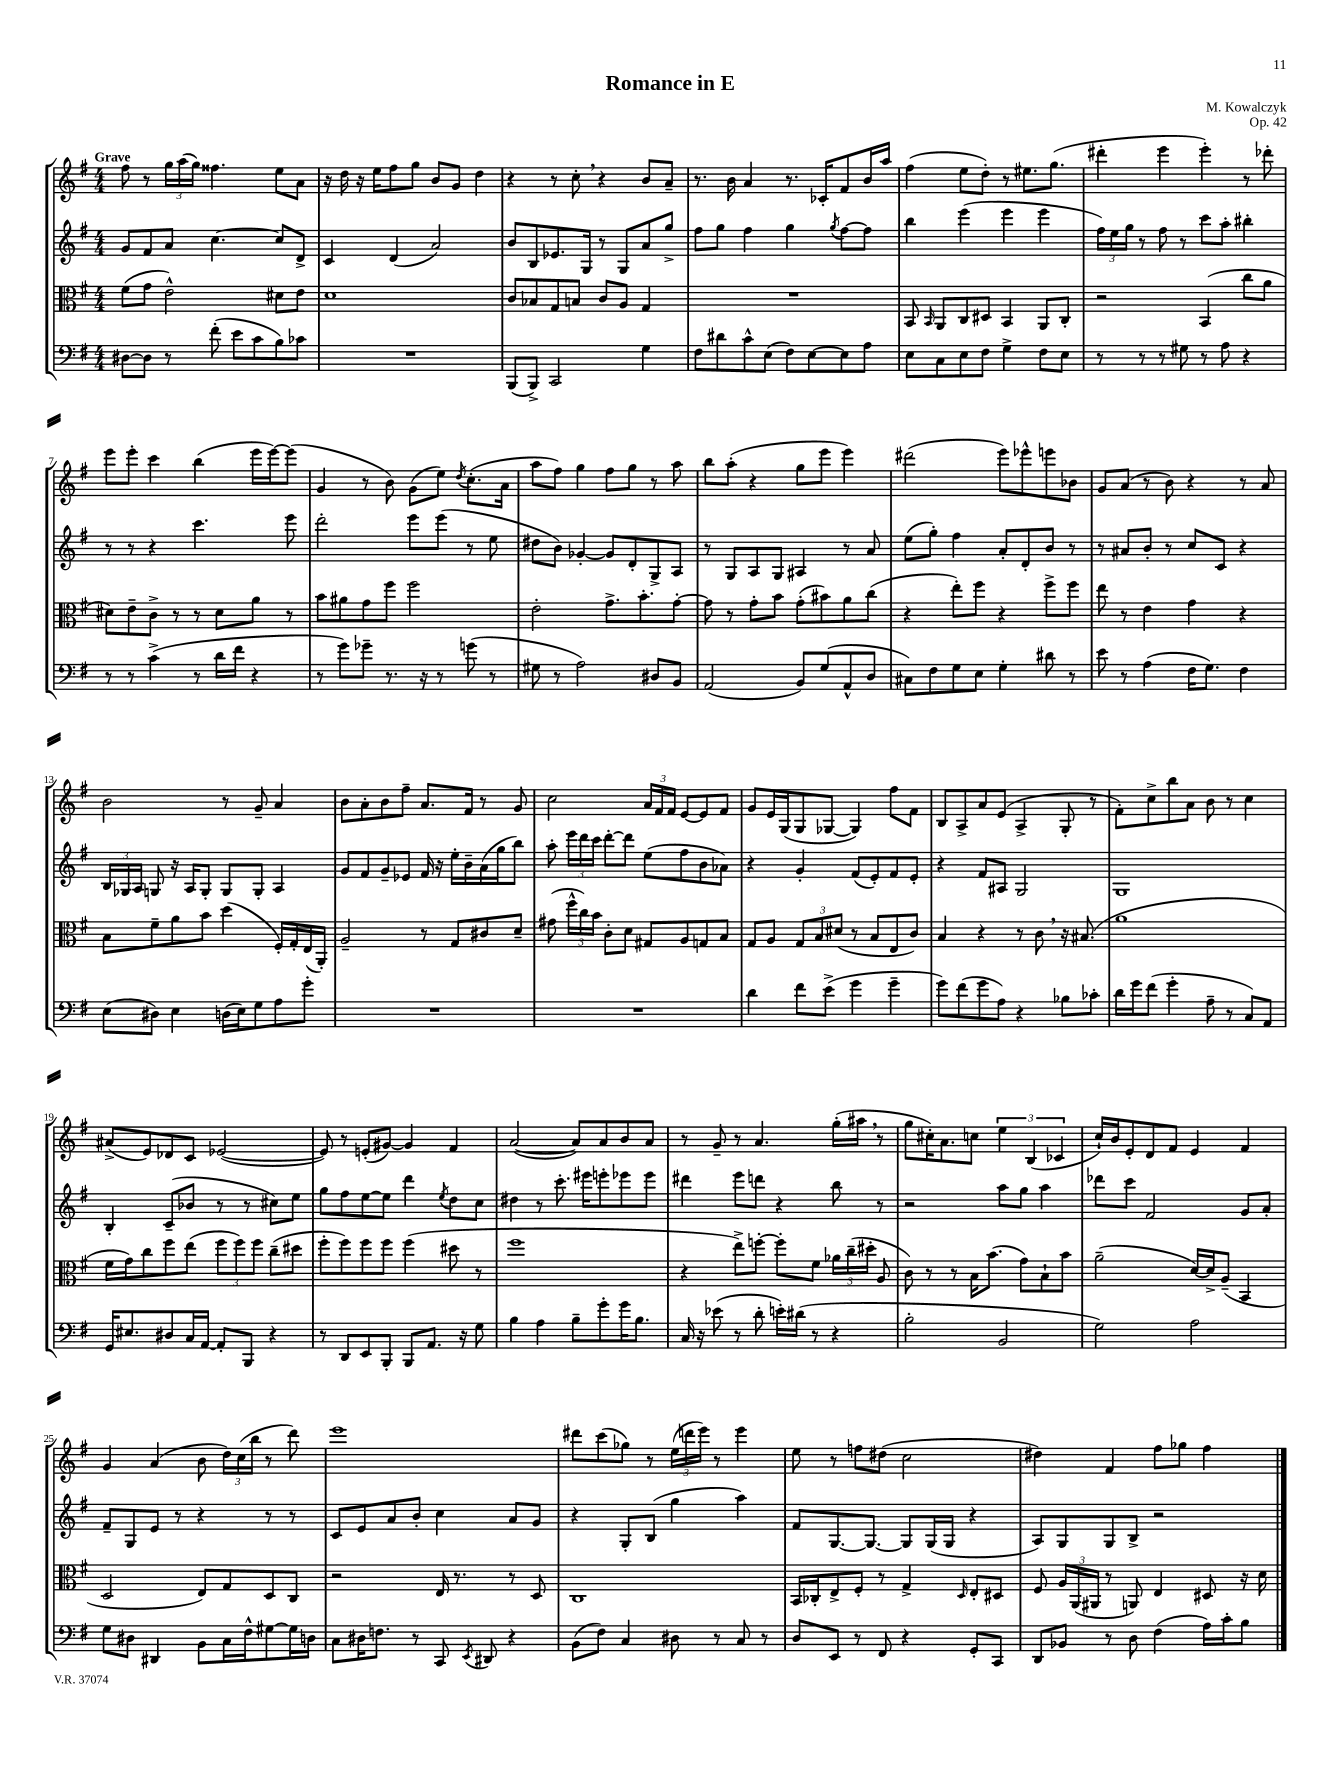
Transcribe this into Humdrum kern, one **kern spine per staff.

**kern	**kern	**kern	**kern
*part4	*part3	*part2	*part1
*staff4	*staff3	*staff2	*staff1
*clefF4	*clefC3	*clefG2	*clefG2
*k[f#]	*k[f#]	*k[f#]	*k[f#]
*M4/4	*M4/4	*M4/4	*M4/4
=1	=1	=1	=1
!	!	!	!LO:TX:a:B:t=Grave
[8D#X\L	(8f#\L	8g/L	8ff#\
8D#\J]	8g\J	8f#/	8r
8r	2e^^\)	8a/J	24gg\LL
.	.	.	(24aa\
.	.	.	24gg\JJ)
(8f#'\	.	[4.cc\	4.ff##X\
8e\L	.	.	.
8c\	.	.	.
8B\)	8d#X\L	8cc/L]	8ee\L
8c-X\J	8e\J	8d^/J	8a\J
=2	=2	=2	=2
1r	1d	4c/	16r
.	.	.	16dd\
.	.	.	16r
.	.	.	16ee\KL
.	.	(4d/	8ff#\
.	.	.	8gg\J
.	.	2a/)	8b/L
.	.	.	8g/J
.	.	.	4dd\
=3	=3	=3	=3
(8BBB/L	8c/L	8b/L	4r
8BBB^/J)	8B-X/	8B/	.
2CC/	8G/	8.e-X/	8r
.	8Bn/J	.	8cc',\
.	.	16G/Jk	.
.	8c/L	8r	4r
.	8A/J	8G/L	.
4G\	4G/	8a/	8b/L
.	.	8gg^/J	8a~/J
=4	=4	=4	=4
8F#\L	1r	8ff#\L	8.r
8d#X\	.	8gg\J	.
.	.	.	16b\
8c^^\	.	4ff#\	4a/
(8E\J	.	.	.
8F#\L)	.	4gg\	8.r
[8E\	.	.	.
.	.	.	16c-X'/KL
.	.	8qgg/	.
8E\]	.	[8ff#\L	8f#/
8A\J	.	8ff#\J]	16b/L
.	.	.	16aa/JJ
=5	=5	=5	=5
8E\L	8BB/	4bb\	(4ff#\
.	16qqBB/	.	.
8C\	8AA/L	.	.
8E\	8C/	(4eee\	8ee\L
8F#\J	8D#X/J	.	8dd'\J)
4G^\	4BB/	4eee\	8r
.	.	.	8.ee#X\L
8F#\L	8AA/L	4eee\	.
.	.	.	(8.gg\J
8E\J	8C'/J	.	.
=6	=6	=6	=6
8r	2r	24ff#\LL)	4ddd#X'\
.	.	24ee\	.
.	.	24gg\JJ	.
8r	.	8r	.
8r	.	8ff#\	4eee\
8G#X\	.	8r	.
8r	(4BB/	8ccc\L	4eee'\)
8A\	.	8aa'\J	.
4r	8cc\L	4bb#X'\	8r
.	8a\J	.	8ddd-X'\
!!LO:LB:g=z
=7	=7	=7	=7
8r	8d#X\L)	8r	8eee\L
8r	8e~\	8r	8eee'\J
(4c^\	8c^\J	4r	4ccc\
.	8r	.	.
8r	8r	4.ccc\	(4bb\
16d\LL	8d#\L	.	.
16f#\JJ	.	.	.
4r	8a\J	.	16eee\LL
.	.	.	[16eee\J)
.	8r	8eee\	(8eee\J]
=8	=8	=8	=8
8r	8b\L	2ddd'\	4g/
8g\L)	8a#X\	.	.
8g-X~\J	8g\	.	8r
8.r	8ff#\J	.	8b\)
.	2ff#\	8eee\L	(8g\L
16r	.	.	.
8r	.	(8eee\J	8ee\J)
.	.	.	8qdd/
(8gn\	.	8r	(8.cc'\L
8r	.	8ee\	.
.	.	.	16a\Jk
=9	=9	=9	=9
8G#X\	2e'\	8dd#X\L	8aa\L
8r	.	8b\J)	8ff#\J)
2A\)	.	[4g-X'/	4gg\
.	8.g^\L	8g-/L]	8ff#\L
.	.	8d'/	8gg\J
.	8.b'\	.	.
8D#X/L	.	8G^/	8r
8BB/J	[8g'\J	8A/J	8aa\
=10	=10	=10	=10
(2AA/	8g\]	8r	8bb\L
.	8r	8G/L	(8aa'\J
.	8g'\L	8A/	4r
.	8b\J	8G/J	.
8BB/L)	(8g'\L	4A#X/	8gg\L
(8G/	8b#X\)	.	8eee\J
8AA^^/	8a\	8r	4eee\)
8D/J	(8cc\J	8a/	.
=11	=11	=11	=11
8C#X\L)	4r	(8ee\L	(2ddd#X\
8F#\	.	8gg'\J)	.
8G\	8ee'\L)	4ff#\	.
8E\J	8ff#\J	.	.
4G'\	4r	8a'/L	8eee\L)
.	.	8d'/	8eee-X^^\
8d#X\	8ff#^\L	8b/J	8eeen\
8r	8ff#\J	8r	8b-X\J
=12	=12	=12	=12
8e\	8ee\	8r	8g/L
8r	8r	8a#X/L	(8a/J
(4A\	4e\	8b'/J	8r
.	.	8r	8b\)
16F#\KL	4g\	8cc/L	4r
8.G\J)	.	.	.
.	.	8c/J	.
4F#\	4r	4r	8r
.	.	.	8a/
!!LO:LB:g=z
=13	=13	=13	=13
(8E\L	8B\L	24B/LL	2b\
.	.	24G-X/	.
.	.	24A/JJ	.
8D#X\J)	8f#~\	8Gn/	.
4E\	8a\	16r	.
.	.	16A/KL	.
.	8b\J	8G'/J	.
(16Dn\LL	(4dd\	8G/L	8r
16E\J)	.	.	.
8G\	.	8G'/J	8g~/
8A\	16F#'/LL)	4A/	4a/
.	16G'/	.	.
8g'\J	(16E/	.	.
.	16AA'/JJ)	.	.
=14	=14	=14	=14
1r	2A~/	8g/L	8b\L
.	.	8f#/	8a'\
.	.	8g~/	8b\
.	.	8e-X/J	8ff#~\J
.	8r	16f#/	8.a/L
.	.	16r	.
.	8G/L	16ee'\LL	.
.	.	16b~\	16f#/Jk
.	8c#X/	(16a\	8r
.	.	16gg\J	.
.	8d~/J	8bb\J)	8g/
=15	=15	=15	=15
1r	(8g#X\	8aa'\	2cc\
.	24ff#^^\LL	24eee\LL	.
.	24cc\)	24ddd\	.
.	24b\JJ	24ccc\JJ	.
.	8c'\L	[8ddd'\L	.
.	8d\J	8ddd\J]	.
.	8G#X/L	(8ee\L	24a/LL
.	.	.	24f#/
.	.	.	24f#/JJ
.	8A/	8ff#\	[8e/L
.	8Gn/	8b\	8e/]
.	8B/J	8a-X\J)	8f#/J
=16	=16	=16	=16
4d\	8G/L	4r	8g/L
.	8A/J	.	16e/L
.	.	.	(16G/J
8f#\L	12G/L	4g'/	8G/
.	12B/	.	.
(8e^\J	.	.	[8G-X/J
.	(12d#X/J	.	.
4g\	8r	(8f#/L	4G-/])
.	8B/L	8e'/)	.
4g~\	8E/	8f#/	8ff#\L
.	8c/J)	8e'/J	8f#\J
=17	=17	=17	=17
8g\L)	4B/	4r	8B/L
(8f#\	.	.	8A^/
8g\	4r	8f#/L	8a/
8A\J)	.	8A#X/J	(8e/J
4r	8r	2G/	4A^/
.	8c,\	.	.
8B-X\L	16r	.	8G'/
.	(8.B#X/	.	.
8c-X'\J	.	.	8r
=18	=18	=18	=18
16d\LL	1a	1G	8f#'\L)
16g\J	.	.	.
(8f#\J	.	.	8cc^\
4g'\	.	.	8bb\
.	.	.	8a\J
8A~\	.	.	8b\
8r	.	.	8r
8C/L)	.	.	4cc\
8AA/J	.	.	.
!!LO:LB:g=z
=19	=19	=19	=19
16GG/KL	16f#\LL	4B'/	(8a#X^/L
8.E#X/	16g\J)	.	.
.	8cc\	.	8e/)
8D#X/	8ff#\	(8c~/L	8d-X/
16C/L	(8ee\J	8b-X/J	8c/J
[16AA/JJ	.	.	.
8AA'/L]	12ff#\L	8r	([2e-X/
.	12ff#\)	.	.
8BBB/J	.	8r	.
.	12ff#\J	.	.
4r	(8cc~\L	8cc#X\L)	.
.	8dd#X\J	8ee\J	.
=20	=20	=20	=20
8r	8ff#'\L	8gg\L	8e-/])
8DD/L	8ff#\)	8ff#\	8r
8EE/	8ff#\	[8ee\	(8en'/L
8BBB'/J	8ff#\J	8ee\J]	[8g#X/J)
8BBB/L	(4ff#\	4ddd\	4g#/]
8.AA/J	.	.	.
.	.	8qee/	.
.	8dd#X\	8dd\L	4f#/
16r	.	.	.
8G\	8r	8cc\J	.
=21	=21	=21	=21
4B\	1ff#	4dd#X\	([2a/
4A\	.	8r	.
.	.	8.ccc'\	.
8B~\L	.	.	8a/L])
.	.	16eee#X\KL	.
8g'\	.	8eeen'\	8a/
16g\K	.	8eee-X\	8b/
8.B\J	.	.	.
.	.	8eee-\J	8a/J
=22	=22	=22	=22
16C/	4r	4ddd#X\	8r
16r	.	.	.
(8e-X\	.	.	8g~/
8r	8ee^\L)	8eee\L	8r
8d'\	[8ffn'\J	8dddn\J	4.a/
16en'\LL)	8ff'\L]	4r	.
(16d#X\JJ	.	.	.
8r	8f#\J	.	.
4r	24a-X\LL	8bb\	(16gg'\LL
.	(24cc~\	.	.
.	.	.	16aa#X,\JJ
.	24dd#X'\JJ	.	.
.	8A/	8r	8r
=23	=23	=23	=23
2B'\	8c\)	2r	8gg\L
.	8r	.	16cc#X'\K)
.	.	.	8.a\
.	8r	.	.
.	16B\KL	.	8ccn\J
.	(8.b\J	.	.
2BB/	.	8aa\L	6ee\
.	8g\L)	8gg\J	.
.	.	.	(6B/
.	8B`\	4aa\	.
.	.	.	6c-X/
.	8b\J	.	.
=24	=24	=24	=24
2G\)	(2a~\	8ddd-X\L	16cc`/LL)
.	.	.	16b/J
.	.	8ccc\J	8e'/
.	.	2f#/	8d/
.	.	.	8f#/J
2A\	[16d/LL)	.	4e/
.	16d^/J]	.	.
.	(8A~/J	.	.
.	4BB/	8g/L	4f#/
.	.	8a'/J	.
!!LO:LB:g=z
=25	=25	=25	=25
8G\L	2D/	8f#~/L	4g/
8D#X\J	.	8G/	.
4DD#X/	.	8e/J	(4a/
.	.	8r	.
8BB\L	8E/L)	4r	8b\
16C\L	8G/	.	24dd\LL)
.	.	.	(24cc\
16F#^^\J	.	.	.
.	.	.	24bb\JJ
[8G#X\	8D/	8r	8r
16G#\L]	8C/J	8r	8ddd\)
16Dn\JJ	.	.	.
=26	=26	=26	=26
8C\L	2r	8c/L	1eee
16D#X\K	.	8e/	.
8.Fn\J	.	.	.
.	.	8a/	.
8r	.	8b'/J	.
8CC/	16E/	4cc\	.
.	8.r	.	.
8qEE/	.	.	.
8DD#X/	.	.	.
4r	8r	8a/L	.
.	8D/	8g/J	.
=27	=27	=27	=27
(8BB\L	1C	4r	8ddd#X\L
8F#\J)	.	.	(8ccc\
4C/	.	8G'/L	8gg-X\J)
.	.	(8B/J	8r
8D#X\	.	4gg\	(24ee\LL
.	.	.	24dddn\
.	.	.	24eee\JJ)
8r	.	.	8r
8C/	.	4aa\)	4eee\
8r	.	.	.
=28	=28	=28	=28
8D/L	16BB/LL	8f#/L	8ee\
.	16C-X'/J	.	.
8EE/J	8E^/	[8.G/	8r
8r	8F#'/J	.	8ffn\L
.	.	8.G/J_	.
8FF#/	8r	.	(8dd#X\J
4r	4G^/	8G/L]	2cc\
.	.	(16G/L	.
.	.	16G/JJ	.
.	16qqD/	.	.
8GG'/L	8E'/L	4r	.
8CC/J	8D#X/J	.	.
=29	=29	=29	=29
8DD/L	8F#/	8A/L)	4dd#X\)
8BB-X/J	24A/LL	8G/	.
.	(24AA/	.	.
.	24AA#X/JJ	.	.
8r	8r	8G/	4f#/
8D\	8AAn/)	8B^/J	.
(4F#\	4E/	2r	8ff#\L
.	.	.	8gg-X\J
16A\LL)	8D#X/	.	4ff#\
16c'\J	.	.	.
8B\J	16r	.	.
.	16d\	.	.
==	==	==	==
*-	*-	*-	*-
